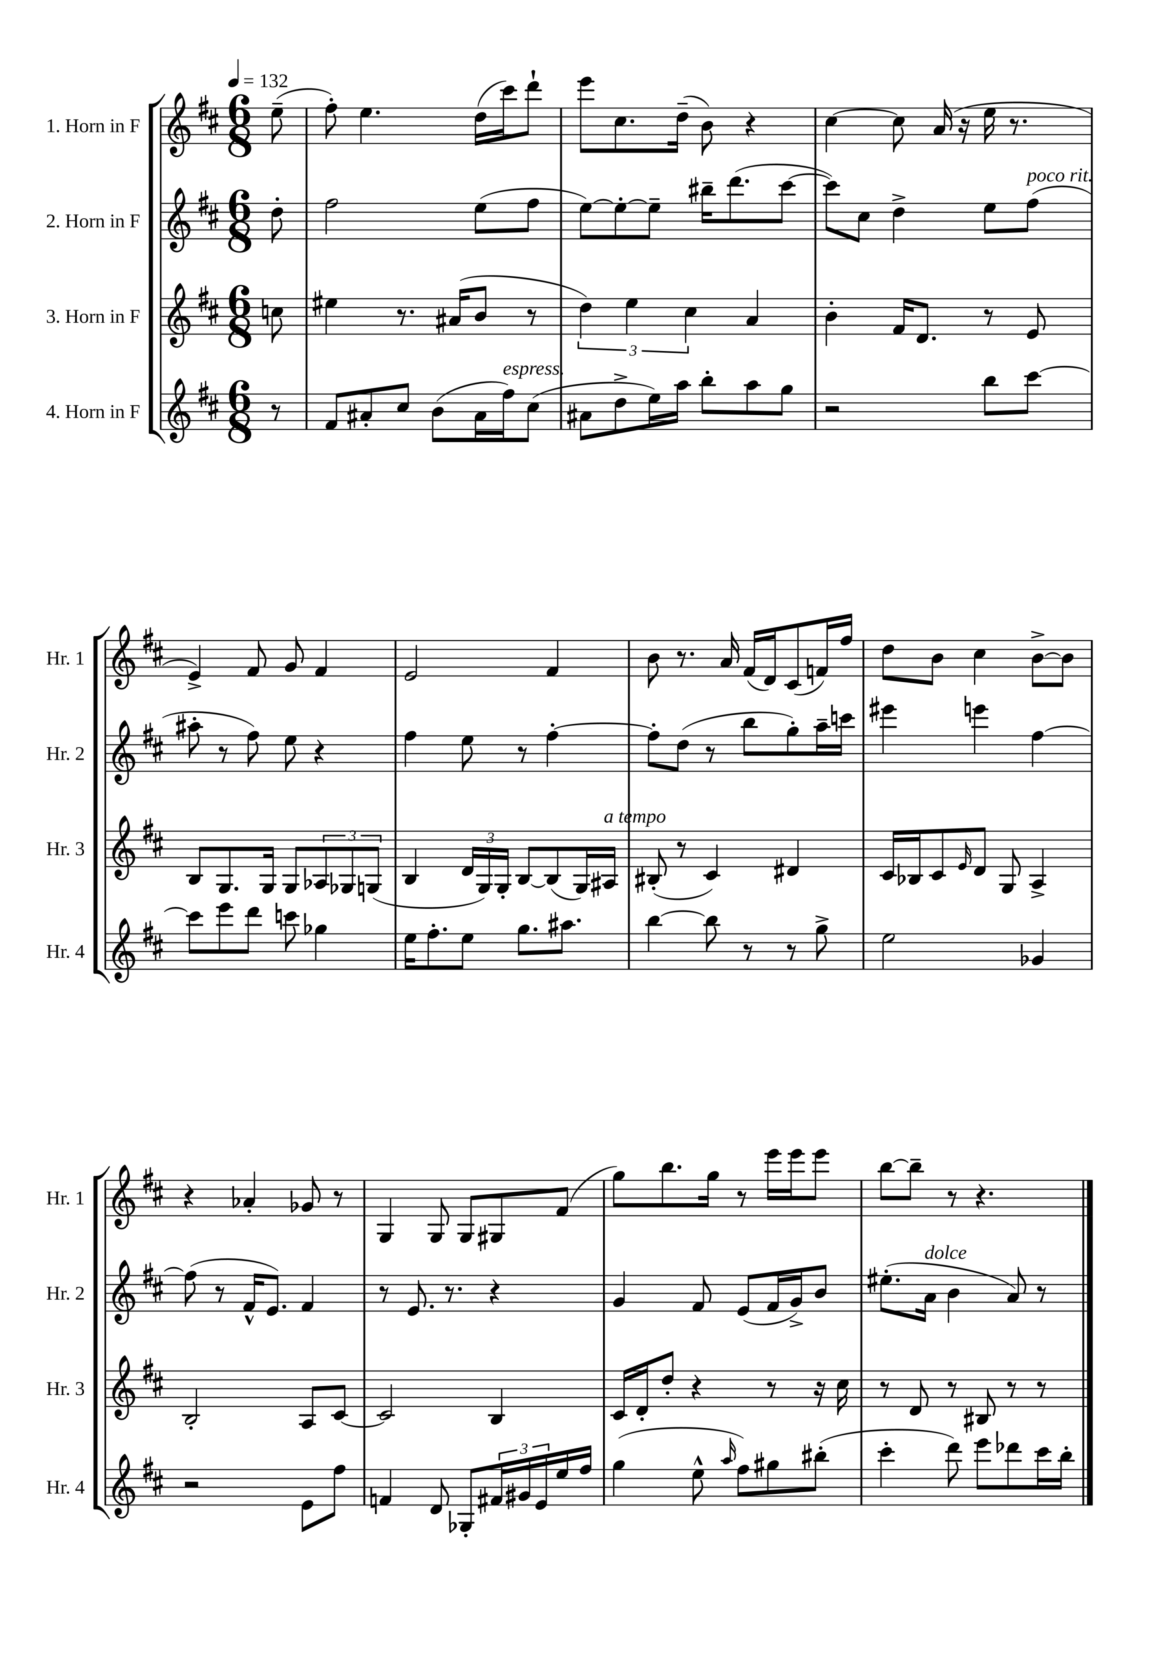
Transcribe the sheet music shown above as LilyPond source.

<<
\new StaffGroup <<
\new Staff = "s0" \with { instrumentName = "1. Horn in F" shortInstrumentName = "Hr. 1" } {
    \clef treble \key d \major \numericTimeSignature \time 6/8 \partial 8 \tempo 4 = 132
    e''8--( |
    fis''8-.) e''4. d''16( cis'''16) d'''8-! |
    e'''8 cis''8. d''16--( b'8) r4 |
    cis''4~ cis''8 a'16( r16 e''16 r8. |
    e'4->) fis'8 g'8 fis'4 |
    e'2 fis'4 |
    b'8 r8. a'16 fis'16( d'16) cis'8( f'16) fis''16 |
    d''8 b'8 cis''4 b'8~-> b'8 |
    r4 aes'4-. ges'8 r8 |
    g4 g8 g8 gis8 fis'8( |
    g''8) b''8. g''16 r8 e'''16 e'''16 e'''8 |
    b''8~ b''8-- r8 r4. \bar "|." |
}
\new Staff = "s1" \with { instrumentName = "2. Horn in F" shortInstrumentName = "Hr. 2" } {
    \clef treble \key d \major \numericTimeSignature \time 6/8 \partial 8
    d''8-. |
    fis''2 e''8( fis''8 |
    e''8~) e''8~-. e''8-- bis''16-- d'''8.( cis'''8~ |
    cis'''8) cis''8 d''4-> e''8 fis''8^\markup { \italic "poco rit." }( |
    ais''8-. r8 fis''8) e''8 r4 |
    fis''4 e''8 r8 fis''4~-. |
    fis''8-. d''8( r8 b''8 g''8-.) a''16-- c'''16 |
    eis'''4 e'''4 fis''4~ |
    fis''8( r8 fis'16-^ e'8.) fis'4 |
    r8 e'8. r8. r4 |
    g'4 fis'8 e'8( fis'16 g'16->) b'8 |
    eis''8.-.( a'16^\markup { \italic "dolce" } b'4 a'8) r8 \bar "|." |
}
\new Staff = "s2" \with { instrumentName = "3. Horn in F" shortInstrumentName = "Hr. 3" } {
    \clef treble \key d \major \numericTimeSignature \time 6/8 \partial 8
    c''8 |
    eis''4 r8. ais'16( b'8 r8 |
    \tuplet 3/2 { d''4) e''4 cis''4 } a'4 |
    b'4-. fis'16 d'8. r8 e'8 |
    b8 g8. g16 g8 \tuplet 3/2 { aes8 ges8 g8( } |
    b4 \tuplet 3/2 { d'16 g16) g16-. } b8~ b8( g16) ais16^\markup { \italic "a tempo" } |
    bis8-.( r8 cis'4) dis'4 |
    cis'16 bes16 cis'8 \grace { e'16 } d'8 g8 a4-> |
    b2-. a8 cis'8~ |
    cis'2 b4 |
    cis'16 d'16-. d''8-. r4 r8 r16 cis''16 |
    r8 d'8 r8 bis8 r8 r8 \bar "|." |
}
\new Staff = "s3" \with { instrumentName = "4. Horn in F" shortInstrumentName = "Hr. 4" } {
    \clef treble \key d \major \numericTimeSignature \time 6/8 \partial 8
    r8 |
    fis'8 ais'8-. cis''8 b'8( ais'16 fis''16^\markup { \italic "espress." }) cis''8( |
    ais'8 d''8-> e''16) a''16 b''8-. a''8 g''8 |
    r2 b''8 cis'''8~ |
    cis'''8 e'''8 d'''8 c'''8 ges''4 |
    e''16 fis''8.-. e''8 g''8. ais''8. |
    b''4~ b''8 r8 r8 g''8-> |
    e''2 ges'4 |
    r2 e'8 fis''8 |
    f'4 d'8 ges8-. \tuplet 3/2 { fis'16 gis'16 e'16 } e''16 fis''16 |
    g''4( e''8-^ \grace { a''16 } fis''8) gis''8 bis''8-.( |
    cis'''4-. d'''8) e'''8 des'''8 cis'''16 b''16-. \bar "|." |
}
>>
>>
\layout { \context { \Score \remove "Bar_number_engraver" } }
